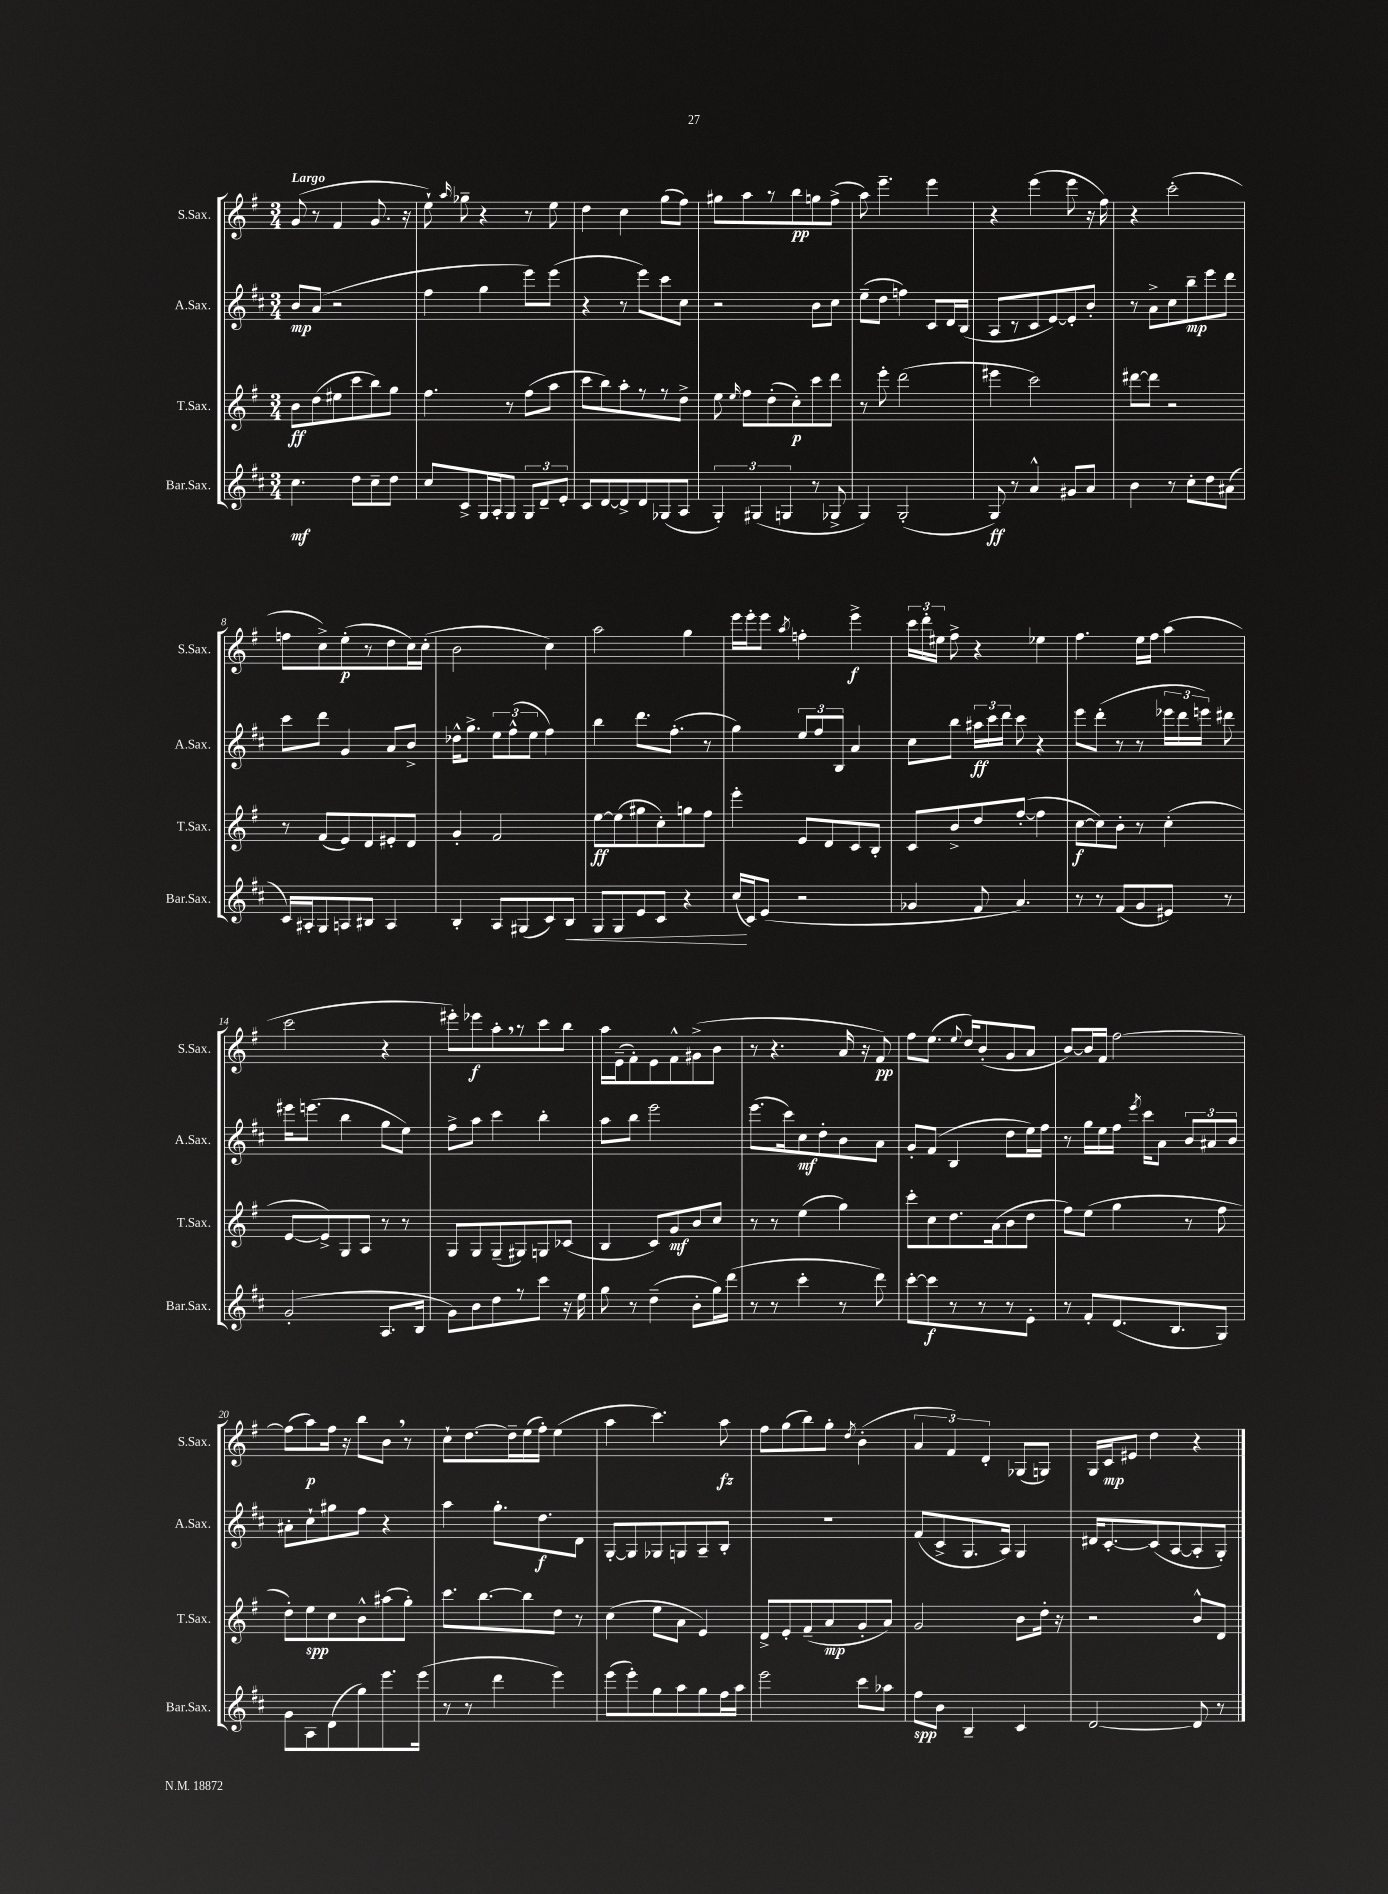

**kern	**kern	**kern	**kern
*staff4	*staff3	*staff2	*staff1
*clefG2	*clefG2	*clefG2	*clefG2
*k[f#c#]	*k[f#]	*k[f#c#]	*k[f#]
*M3/4	*M3/4	*M3/4	*M3/4
4.cc#\	8b\L	8b/L	(8g/
.	(8dd\	(8a/J	8r
.	8ee#\	2r	4f#/
8dd\L	8ccc\	.	.
8cc#~\	8bb\)	.	8.g/
8dd\J	8gg\J	.	.
.	.	.	16r
=	=	=	=
8cc#/L	4.ff#\	4ff#\	8ee`\)
.	.	.	16qqaa/
8c#^/	.	.	8gg-~\
16G/L	.	4gg\	4r
16A'/J	.	.	.
8G/J	8r	.	.
12G/L	(8ff#\L	8eee\L)	8r
12d~/	.	.	.
.	8aa\J	(8eee\J	8ee\
12e'/J	.	.	.
=	=	=	=
8c#/L	8ccc\L	4r	4dd\
[8d/	8bb\)	.	.
8d^/]	8aa'\	8r	4cc\
8d/	8r	8eee\L)	.
(8G-/	8r	8ccc#\	(8gg\L
8A/J	8dd^\J	8cc#\J	8ff#\J)
=	=	=	=
6G'/)	8ee\	2r	8gg#\L
.	16qqee/	.	.
.	8ff#\L	.	8aa\
(6G#/	.	.	.
.	(8dd'\	.	8r
6G/	.	.	.
.	8cc'\)	.	8bb\
8r	8ccc\	8b\L	8gg\
8G-^/	8ddd\J	8cc#\J	(8ff#^\J
=	=	=	=
4G/)	8r	(8ee~\L	8aa\)
.	8eee'\	8dd\J	4.eee~\
(2G'/	(2ddd\	4ff\)	.
.	.	8c#/L	4eee\
.	.	16d/L	.
.	.	(16B/JJ	.
=	=	=	=
8G/)	4eee#\	8A/L	4r
8r	.	8r	.
4a^^/	2ccc\)	8c#/	(4eee\
.	.	[8e/)	.
8g#/L	.	8e'/]	8eee\
8a/J	.	8b'/J	16r
.	.	.	16ff#\)
=	=	=	=
4b\	[8ddd#\L	8r	4r
.	8ddd#\]J	8a^\L	.
8r	2r	8cc#\	(2ccc'\
8cc#'\L	.	8bb~\	.
8dd\	.	8eee\	.
(8a#\J	.	8ddd\J	.
=	=	=	=
16c#/LL)	8r	8ccc#\L	8ff\L
16A#'/J	.	.	.
8G/	(8f#/L	8ddd\J	8cc^\)
8A/	8e/)	4g/	(8ee'\
8B#/J	8d/	.	8r
4A/	8e#'/	8a/L	8dd\
.	8d/J	8b^/J	16cc\L)
.	.	.	(16cc'\JJ
=	=	=	=
4B'/	4g'/	16dd-^^\LK	2b\
.	.	8.gg^\J	.
8A/L	2f#/	12ee\L	.
.	.	(12ff#^^\	.
(8G#/	.	.	.
.	.	12ee\J	.
8c#/)	.	4ff#\)	4cc\)
8B/J	.	.	.
=	=	=	=
8G/L	[8ee\L	4bb\	2aa\
8G/	(8ee\]	.	.
8e/	8gg#\	8.ddd\L	.
8c#/J	8cc'\)	.	.
.	.	(8.ff#'\J	.
4r	8gg\	.	4gg\
.	8ff#\J	8r	.
=	=	=	=
(16cc#/LL	4eee'\	4gg\)	16eee\LL
16c#/J)	.	.	16eee'\J
(8e/J	.	.	8eee\J
.	.	.	8qaa/
2r	8e/L	12ee/L	4ff'\
.	.	12ff#/	.
.	8d/	.	.
.	.	12B/J	.
.	8c/	4a/	4eee^\
.	8B'/J	.	.
=	=	=	=
4g-/	8c/L	8cc#\L	24ccc\LL
.	.	.	24ddd'\
.	.	.	24ee#\JJ
.	8b^/	8bb\J	8ff#^\
8f#/	8dd/	24aa#\LL	4r
.	.	24ccc#\	.
.	.	24ddd\JJ	.
4.a/)	([8ff#'/J	8ccc#\	.
.	4ff#\]	4r	4ee-\
=	=	=	=
8r	[8cc\L	8eee\L	4.ff#\
8r	8cc\])	(8ddd'\J	.
(8f#/L	8b'\J	8r	.
8g/	8r	8r	16ee\LL
.	.	.	16ff#\JJ
8e#/J)	(4cc'\	24eee-\LL	(4aa\
.	.	24ddd\	.
.	.	24eee\JJ)	.
8r	.	8ddd#\	.
=	=	=	=
(2g'/	[8e/L	16eee#\LK	2ccc\
.	.	(8.eee\J	.
.	8e^/])	.	.
.	8G/	4bb\	.
.	8A/J	.	.
8.A/L	8r	8gg\L	4r
.	8r	8ee\J)	.
16B/Jk	.	.	.
=	=	=	=
8g\L)	8G/L	8ff#^\L	8eee#'\L)
8b\	8G/	8aa\J	8eee-\
8dd\	(8G~/	4ccc#\	8aa'\
8r	8G#/)	.	8r
8ccc#\J	8G/	4bb'\	8ccc\
16r	(8c-/J	.	8bb\J
16ee\	.	.	.
=	=	=	=
8gg\	4B/	8aa\L	16aa\LL
.	.	.	(16e~\J
8r	.	8bb\J	8f#'\)
(4dd~\	8c/L)	2eee\	8e\
.	8g/	.	8f#^^\
8b'\L	8b/	.	(8g#^\
16gg\L)	8cc/J	.	8b\J
(16ddd\JJ	.	.	.
=	=	=	=
8r	8r	(8.eee\L	8r
8r	8r	.	4.r
.	.	16ccc#\k)	.
4ccc#'\	(4ee\	8cc#\	.
.	.	8dd'\	.
8r	4gg\)	8b\	16a/
.	.	.	16r
8ddd\)	.	8a\J	8f#/)
=	=	=	=
[8ccc#'\L	8ccc'\L	8g'/L	8ff#\L
8ccc#\]	8cc\	(8f#/J	(8.ee\J
8r	8.dd\	4B/	.
.	.	.	8qqee/
.	.	.	16dd/LK)
8r	.	.	(8b'/
.	(16a\k	.	.
8r	8b\	8dd\L	8g/
8e'\J	8dd\J	16ee\L)	8a/J
.	.	16ff#\JJ	.
=	=	=	=
8r	8ff#\L)	8r	[8b/L)
8f#'/L	(8ee\J	16gg\LL	16b/]L
.	.	16ee\	16f#/JJ
(8.d/	4gg\	16ff#\JJ	[2ff#\
.	.	8qeee/	.
.	.	16ccc#\LK	.
.	.	8a\J	.
8.B/	.	.	.
.	8r	12b/L	.
.	.	12a#/	.
8G/J)	8ff#\	.	.
.	.	12b/J	.
=	=	=	=
8g\L	8dd'\L)	8a#'\L	(8ff#\]L
8A\	8ee\	8cc#`\	8aa\)
(8d\	8cc\	8gg#\	16ff#\Jk
.	.	.	16r
8gg\)	8b^^\	8ff#\J	8bb\L
8.eee\	(8aa#\	4r	8b\J
.	8gg'\J)	.	8r
(16eee\Jk	.	.	.
=	=	=	=
8r	8.ccc\L	4aa\	8cc`\L
8r	.	.	[8.dd\
.	[8.bb\	.	.
4ddd\	.	8.gg'\L	.
.	.	.	16dd~\]L
.	8bb\]	.	(16ee\
.	.	8.dd\	16ff#'\JJ)
4eee\)	8dd\J	.	(4ee\
.	8r	8d\J	.
=	=	=	=
(8eee\L	(4cc\	[8G'/L	4aa\
8eee'\)	.	8G/]	.
8gg\	8ee\L	8G-/	4.ccc\)
8aa\	8a\J	8G/	.
8gg\	4e/)	8A~/	.
16ff#\L	.	8B'/J	8aa\
16aa\JJ	.	.	.
=	=	=	=
2eee\	8d^/L	2.r	8ff#\L
.	8e'/	.	(8gg\
.	(8f#~/	.	8bb\)
.	8a/	.	8gg'\J
.	.	.	8qdd/
8ccc#\L	8g'/	.	(4b'\
8aa-\J	8a/J)	.	.
=	=	=	=
8ff#\L	2g/	(8f#/L	6a/
8b\J	.	8c#^/	.
.	.	.	6f#/)
4B~/	.	8.G/	.
.	.	.	6d'/
.	.	16A/Jk)	.
4c#/	8b\L	4G/	(8G-/L
.	16dd'\Jk	.	8G/J)
.	16r	.	.
=	=	=	=
[2d/	2r	16d#/LK	16G/LL
.	.	[8.c#'/	16c/J
.	.	.	8e#/J
.	.	(8c#/]	4dd\
.	.	[8A/	.
8d/]	8b^^/L	8A'/]	4r
8r	8d/J	8G'/J)	.
==	==	==	==
*-	*-	*-	*-
